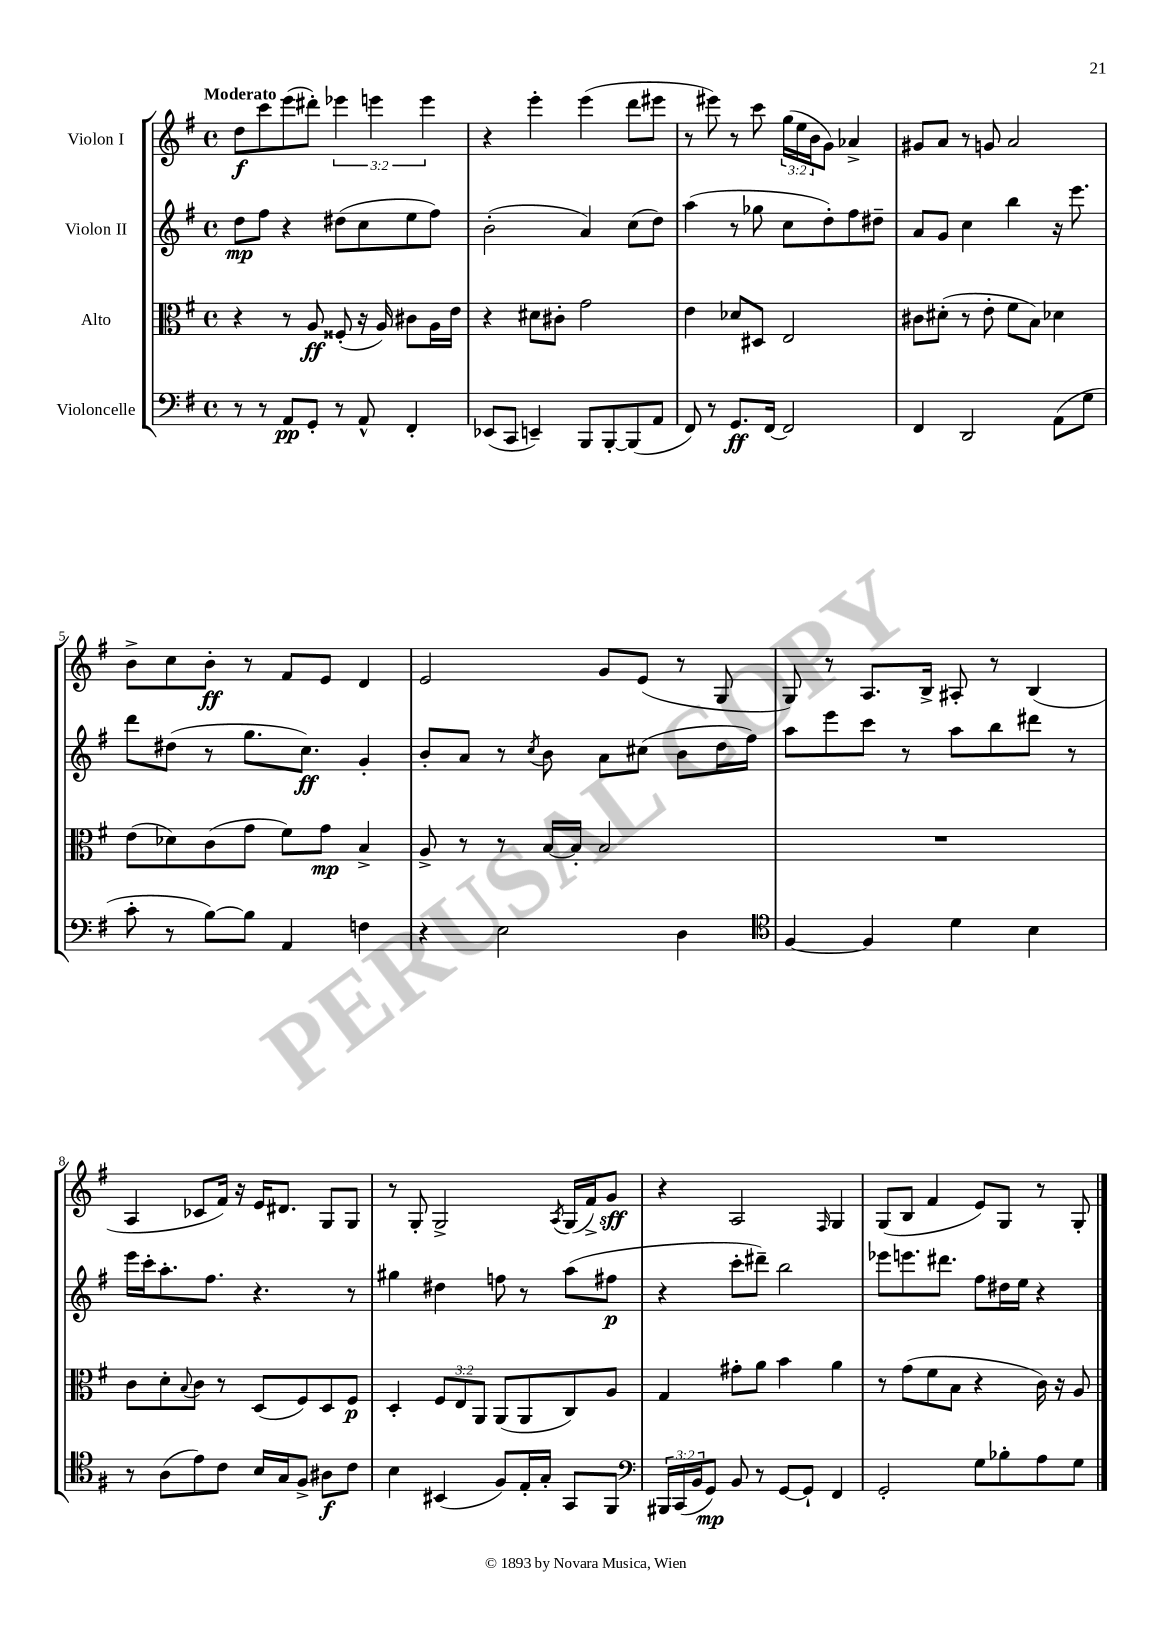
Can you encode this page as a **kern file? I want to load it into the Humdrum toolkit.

**kern	**dynam	**kern	**dynam	**kern	**dynam	**kern	**dynam
*part4	*part4	*part3	*part3	*part2	*part2	*part1	*part1
*staff4	*staff4	*staff3	*staff3	*staff2	*staff2	*staff1	*staff1
*I"Violoncelle	*	*I"Alto	*	*I"Violon II	*	*I"Violon I	*
*clefF4	*	*clefC3	*	*clefG2	*	*clefG2	*
*k[f#]	*	*k[f#]	*	*k[f#]	*	*k[f#]	*
*M4/4	*	*M4/4	*	*M4/4	*	*M4/4	*
*met(c)	*	*met(c)	*	*met(c)	*	*met(c)	*
=1	=1	=1	=1	=1	=1	=1	=1
!	!	!	!	!	!	!LO:TX:a:B:t=Moderato	!
8r	.	4r	.	8dd\L	mp	8dd\L	f
8r	.	.	.	8ff#\J	.	8ccc\	.
8AA/L	pp	8r	.	4r	.	(8eee\	.
8GG'/J	.	8A/	ff	.	.	8ddd#X'\J)	.
8r	.	(8F##X'/	.	(8dd#X\L	.	6eee-X\	.
8AA^^/	.	16r	.	8cc\	.	.	.
.	.	.	.	.	.	6eeen\	.
.	.	16A/)	.	.	.	.	.
4FF#'/	.	8c#X\L	.	8ee\	.	.	.
.	.	.	.	.	.	6eee\	.
.	.	16A\L	.	8ff#\J)	.	.	.
.	.	16e\JJ	.	.	.	.	.
=2	=2	=2	=2	=2	=2	=2	=2
(8EE-X/L	.	4r	.	(2b'\	.	4r	.
8CC/J	.	.	.	.	.	.	.
4EEn~/)	.	8d#X\L	.	.	.	4eee'\	.
.	.	8c#X'\J	.	.	.	.	.
8BBB/L	.	2g\	.	4a/)	.	(4eee\	.
[8BBB'/	.	.	.	.	.	.	.
(8BBB/]	.	.	.	(8cc\L	.	8ddd\L	.
8AA/J	.	.	.	8dd\J)	.	8eee#X\J	.
=3	=3	=3	=3	=3	=3	=3	=3
8FF#/)	.	4e\	.	(4aa\	.	8r	.
8r	.	.	.	.	.	8eee#X\)	.
8.GG/L	ff	8d-X/L	.	8r	.	8r	.
.	.	8D#X/J	.	8gg-X\	.	8ccc\	.
[16FF#/Jk	.	.	.	.	.	.	.
2FF#/]	.	2E/	.	8cc\L	.	(24gg\LL	.
.	.	.	.	.	.	24ee\	.
.	.	.	.	.	.	24b\J	.
.	.	.	.	8dd'\)	.	8g\J)	.
.	.	.	.	8ff#\	.	4a-X^/	.
.	.	.	.	8dd#X~\J	.	.	.
=4	=4	=4	=4	=4	=4	=4	=4
4FF#/	.	8c#X\L	.	8a/L	.	8g#X/L	.
.	.	(8d#X'\J	.	8g/J	.	8a/J	.
2DD/	.	8r	.	4cc\	.	8r	.
.	.	8e'\	.	.	.	8gn/	.
.	.	8f#\L	.	4bb\	.	2a/	.
.	.	8B\J)	.	.	.	.	.
(8AA\L	.	4d-X\	.	16r	.	.	.
.	.	.	.	8.eee\	.	.	.
8G\J	.	.	.	.	.	.	.
!!LO:LB:g=z
=5	=5	=5	=5	=5	=5	=5	=5
8c'\	.	(8e\L	.	8ddd\L	.	8b^\L	.
8r	.	8d-X\)	.	(8dd#X\J	.	8cc\	.
[8B\L)	.	(8c\	.	8r	.	8b'\J	ff
8B\J]	.	8g\J	.	8.gg\L	.	8r	.
4AA/	.	8f#\L)	.	.	.	8f#/L	.
.	.	.	.	8.cc\J)	ff	.	.
.	.	8g\J	mp	.	.	8e/J	.
4Fn\	.	4B^/	.	4g'/	.	4d/	.
=6	=6	=6	=6	=6	=6	=6	=6
4r	.	8A^/	.	8b'/L	.	2e/	.
.	.	8r	.	8a/J	.	.	.
2E\	.	8r	.	8r	.	.	.
.	.	.	.	8qcc/	.	.	.
.	.	[16B/LL	.	8b\	.	.	.
.	.	16B'/JJ]	.	.	.	.	.
.	.	2B/	.	8a\L	.	8g/L	.
.	.	.	.	(8cc#X\J	.	(8e/J	.
4D\	.	.	.	8b\L	.	8r	.
.	.	.	.	16dd\L	.	8G/	.
.	.	.	.	16ff#\JJ)	.	.	.
=7	=7	=7	=7	=7	=7	=7	=7
*clefC4	*	*	*	*	*	*	*
[4F#/	.	1r	.	8aa\L	.	8G/)	.
.	.	.	.	8eee\	.	8r	.
4F#/]	.	.	.	8ccc\J	.	8.A/L	.
.	.	.	.	8r	.	.	.
.	.	.	.	.	.	16B^/Jk	.
4d\	.	.	.	8aa\L	.	8A#X'/	.
.	.	.	.	8bb\	.	8r	.
4B\	.	.	.	8ddd#X\J	.	(4B/	.
.	.	.	.	8r	.	.	.
!!LO:LB:g=z
=8	=8	=8	=8	=8	=8	=8	=8
8r	.	8c\L	.	16eee\LL	.	4A/	.
.	.	.	.	16ccc'\J	.	.	.
(8A\L	.	8d'\	.	8.aa'\	.	.	.
.	.	8qqB/	.	.	.	.	.
8e\)	.	8c\J	.	.	.	8c-X/L	.
.	.	.	.	8.ff#\J	.	.	.
8c\J	.	8r	.	.	.	16f#/Jk)	.
.	.	.	.	.	.	16r	.
16B/LL	.	(8D/L	.	4.r	.	16e/KL	.
16G/J	.	.	.	.	.	8.d#X/J	.
8F#^/J	.	8F#/)	.	.	.	.	.
8A#X\L	f	8D/	.	.	.	8G/L	.
8c\J	.	8F#/J	p	8r	.	8G/J	.
=9	=9	=9	=9	=9	=9	=9	=9
4B\	.	4D'/	.	4gg#X\	.	8r	.
.	.	.	.	.	.	8G'/	.
(4BB#X/	.	12F#/L	.	4dd#X\	.	2G^/	.
.	.	12E/	.	.	.	.	.
.	.	12AA/J	.	.	.	.	.
8F#/L)	.	(8AA/L	.	8ffn\	.	.	.
16E'/L	.	8AA/	.	8r	.	.	.
16G'/JJ	.	.	.	.	.	.	.
.	.	.	.	.	.	8qA/	.
8GG/L	.	8C/)	.	(8aa\L	.	(16G/LL	.
.	.	.	.	.	.	16f#^/J)	.
8FF#/J	.	8A/J	.	8ff#X\J	p	8g/J	sff
=10	=10	=10	=10	=10	=10	=10	=10
*clefF4	*	*	*	*	*	*	*
24BBB#X/LL	.	4G/	.	4r	.	4r	.
(24CC/	.	.	.	.	.	.	.
24BB/J	.	.	.	.	.	.	.
8GG/J)	mp	.	.	.	.	.	.
8BB/	.	8g#X'\L	.	8ccc'\L	.	2A/	.
8r	.	8a\J	.	8ddd#X~\J)	.	.	.
[8GG/L	.	4b\	.	2bb\	.	.	.
8GG`/J]	.	.	.	.	.	.	.
.	.	.	.	.	.	16qqF#/	.
4FF#/	.	4a\	.	.	.	4G/	.
=11	=11	=11	=11	=11	=11	=11	=11
2GG'/	.	8r	.	8eee-X\L	.	(8G/L	.
.	.	(8g\L	.	8.eeen\	.	8B/J	.
.	.	8f#\	.	.	.	4f#/	.
.	.	.	.	8.ddd#X\J	.	.	.
.	.	8B\J	.	.	.	.	.
8G\L	.	4r	.	8ff#\L	.	8e/L)	.
8B-X'\	.	.	.	16dd#X\L	.	8G/J	.
.	.	.	.	16ee\JJ	.	.	.
8A\	.	16c\)	.	4r	.	8r	.
.	.	16r	.	.	.	.	.
8G\J	.	8A/	.	.	.	8G'/	.
==	==	==	==	==	==	==	==
*-	*-	*-	*-	*-	*-	*-	*-
